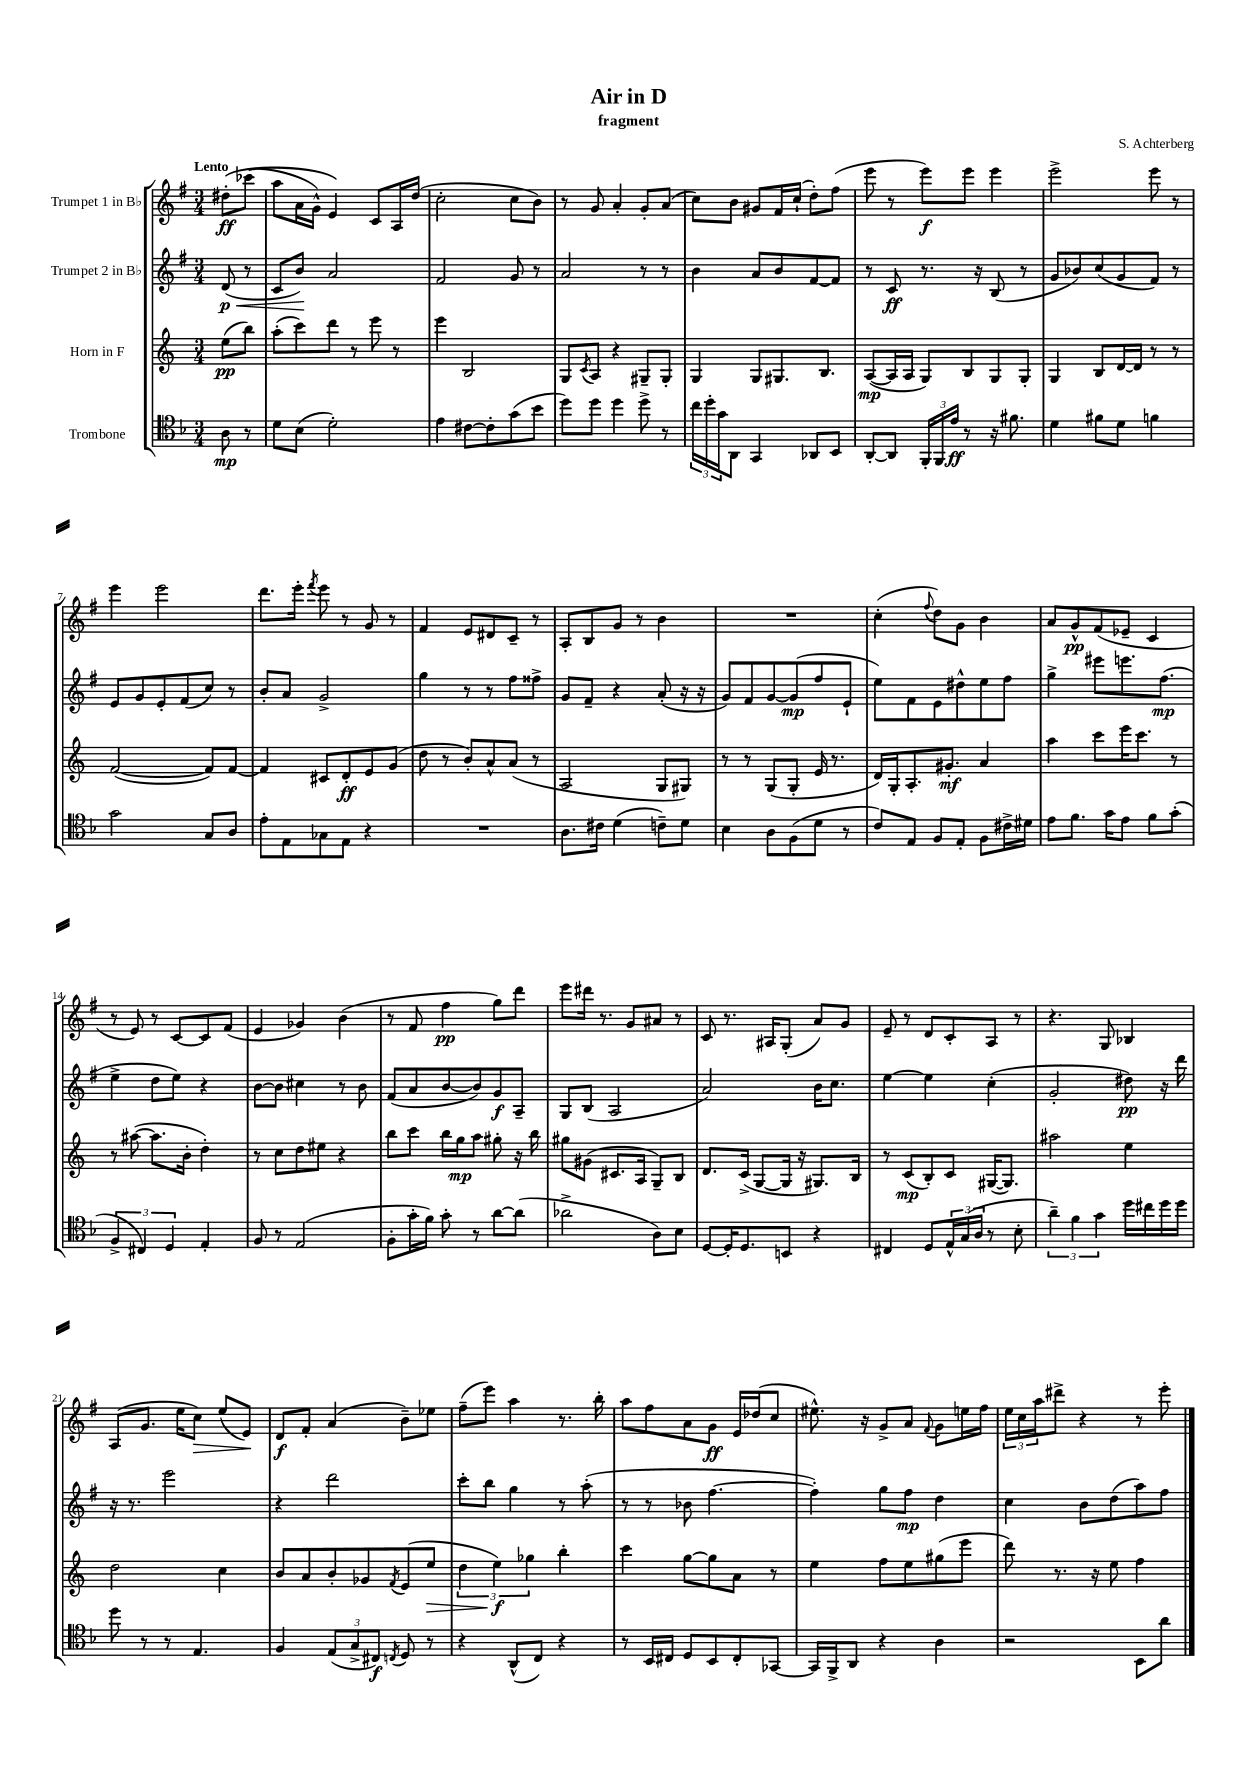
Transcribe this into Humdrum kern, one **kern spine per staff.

**kern	**kern	**kern	**kern
*staff4	*staff3	*staff2	*staff1
*clefC4	*clefG2	*clefG2	*clefG2
*k[b-]	*k[]	*k[f#]	*k[f#]
*M3/4	*M3/4	*M3/4	*M3/4
8A	(8ee	(8d	&(8dd#'
8r	8bb)	8r	(8ccc-
=	=	=	=
8d	(8aa'	8c	8aa
(8B-	8ccc)	8b)	16a
.	.	.	16g^^)
2d')	8ddd	2a	4e&)
.	8r	.	.
.	8eee	.	8c
.	8r	.	16A
.	.	.	(16dd
=	=	=	=
4e	4eee	2f#	2cc'
[8c#	2B	.	.
8c#']	.	.	.
(8g	.	8g	8cc
8b-	.	8r	8b)
=	=	=	=
8dd)	8G	2a	8r
.	8qc	.	.
8dd	8A	.	8g
4dd	4r	.	4a'
8dd^	8G#~	8r	8g'
8r	8G#'	8r	(8a
=	=	=	=
24cc	4G	4b	8cc)
24dd'	.	.	.
24g	.	.	.
8AA	.	.	8b
4GG	8G	8a	8g#
.	8.G#	8b	16f#
.	.	.	(16cc`
8AA-	.	[8f#	8dd')
.	8.B	.	.
8BB-	.	8f#]	(8ff#
=	=	=	=
[8AA'	([8A	8r	8eee
8AA]	16A]	8c	8r
.	16A	.	.
24FF'	8G)	8.r	8eee)
24FF	.	.	.
24e	.	.	.
8r	8B	.	8eee
.	.	16r	.
16r	8G	(8B	4eee
8.f#	.	.	.
.	8G'	8r	.
=	=	=	=
4d	4G	8g	2eee^
.	.	8b-)	.
8f#	8B	(8cc	.
8d	[16d	8g	.
.	16d]	.	.
4f	8r	8f#)	8eee
.	8r	8r	8r
=	=	=	=
2g	([2f	8e	4eee
.	.	8g	.
.	.	8e'	2eee
.	.	(8f#	.
8G	8f])	8cc)	.
8A	[8f	8r	.
=	=	=	=
8e'	4f]	8b'	8.ddd
8E	.	8a	.
.	.	.	16eee'
.	.	.	8qfff#
8G-	8c#	2g^	8eee
8E	8d'	.	8r
4r	8e	.	8g
.	(8g	.	8r
=	=	=	=
2.r	8dd	4gg	4f#
.	8r	.	.
.	8b')	8r	8e
.	8a^^	8r	8d#
.	(8a	8ff#	8c~
.	8r	8ff##^	8r
=	=	=	=
8.A	2A	8g	8A'
.	.	8f#~	8B
16c#	.	.	.
(4d	.	4r	8g
.	.	.	8r
8c~)	8G	(8a'	4b
8d	8G#)	16r	.
.	.	16r	.
=	=	=	=
4B-	8r	8g)	2.r
.	8r	8f#	.
8A	(8G	[8g	.
(8F	8G'	(8g]	.
8d	16e	8ff#	.
.	8.r	.	.
8r	.	8e`	.
=	=	=	=
8c)	16d)	8ee)	(4cc'
.	16G'	.	.
8E	8.A'	8f#	.
.	.	.	8qqff#
8F	.	8e	8dd)
.	8.g#'	.	.
8E'	.	8dd#^^	8g
8F	4a	8ee	4b
16c#^	.	8ff#	.
16d#	.	.	.
=	=	=	=
8e	4aa	4gg^	8a
8.f	.	.	8g^^
.	8ccc	8eee#	(8f#
16g	.	.	.
8e	16eee	8.eee	8e-~
.	8.ccc	.	.
8f	.	.	4c
.	.	(8.ff#	.
(8g'	8r	.	.
=	=	=	=
6F^	8r	4ee^	8r
.	([8aa#	.	8e)
6C#)	.	.	.
.	8.aa#]	8dd	8r
6D	.	.	.
.	.	8ee)	[8c
.	16b'	.	.
4E'	4dd')	4r	8c]
.	.	.	(8f#
=	=	=	=
8F	8r	[8b	4e
8r	8cc	8b]	.
(2E	8dd	4cc#	4g-)
.	8ee#	.	.
.	4r	8r	(4b
.	.	8b	.
=	=	=	=
8F'	8bb	(8f#	8r
16g'	8ccc	8a	8f#
16f)	.	.	.
8g'	16bb	[8b	4ff#
.	16gg	.	.
8r	8aa	8b])	.
[8a	8gg#'	8g	8gg)
(8a]	16r	8A~	8ddd
.	16bb	.	.
=	=	=	=
2a-^	8gg#	8G	8eee
.	(8g#	(8B	16ddd#
.	.	.	8.r
.	8.c#	2A	.
.	.	.	8g
.	16A	.	.
8A)	8G~)	.	8a#
8B-	8B	.	8r
=	=	=	=
[8D	8.d	2a)	8c
16D']	.	.	8.r
8.D	(16c^	.	.
.	[8G	.	.
.	.	.	16A#
8BB	16G]	.	(8G'
.	16r	.	.
4r	8.G#)	16b	8a)
.	.	8.cc	.
.	.	.	8g
.	16B	.	.
=	=	=	=
4C#	8r	[4ee	8e~
.	(8c	.	8r
8D	8B')	4ee]	8d
24E^^	8c	.	8c'
(24G	.	.	.
24A	.	.	.
8r	([16G#	(4cc'	8A
.	8.G#])	.	.
8B-'	.	.	8r
=	=	=	=
6a~)	2aa#	2g'	4.r
6f	.	.	.
6g	.	.	.
.	.	.	8G
16dd	4ee	8dd#)	4B-
16cc#	.	.	.
16dd	.	16r	.
16dd	.	16ddd	.
=	=	=	=
8dd	2dd	16r	(8A
.	.	8.r	.
8r	.	.	8.g
8r	.	2eee	.
.	.	.	16ee
4.E	.	.	8cc)
.	4cc	.	(8ee
.	.	.	8e)
=	=	=	=
4F	8b	4r	8d
.	8a	.	8f#'
(12E	8b'	2ddd	(4a
12G^	.	.	.
.	8g-	.	.
12C#)	.	.	.
8qC	8qf	.	.
8D	(8e	.	8b~)
8r	8ee	.	8ee-
=	=	=	=
4r	6dd	8ccc'	(8ff#~
.	.	8bb	8eee)
.	6ee)	.	.
(8AA^^	.	4gg	4aa
.	6gg-	.	.
8C)	.	.	.
4r	4bb'	8r	8.r
.	.	(8aa'	.
.	.	.	16bb'
=	=	=	=
8r	4ccc	8r	8aa
16BB-	.	8r	8ff#
16C#	.	.	.
8D	[8gg	8b-	8a
8BB-	8gg]	[4.ff#	8g
8C#'	8a	.	16e
.	.	.	(16dd-
[8GG-	8r	.	8cc
=	=	=	=
16GG-]	4ee	4ff#'])	8.ee#^^)
16FF^	.	.	.
8AA	.	.	.
.	.	.	16r
4r	8ff	8gg	8g^
.	8ee	8ff#	8a
.	.	.	8qqf#
4A	(8gg#	4dd	8g
.	8eee	.	16ee
.	.	.	16ff#
=	=	=	=
2r	8ddd)	4cc	24ee
.	.	.	24cc
.	.	.	24aa
.	8.r	.	8ddd#^
.	.	8b	4r
.	16r	.	.
.	8ee	(8dd	.
8BB-	4ff	8aa)	8r
8a	.	8ff#	8eee'
==	==	==	==
*-	*-	*-	*-
